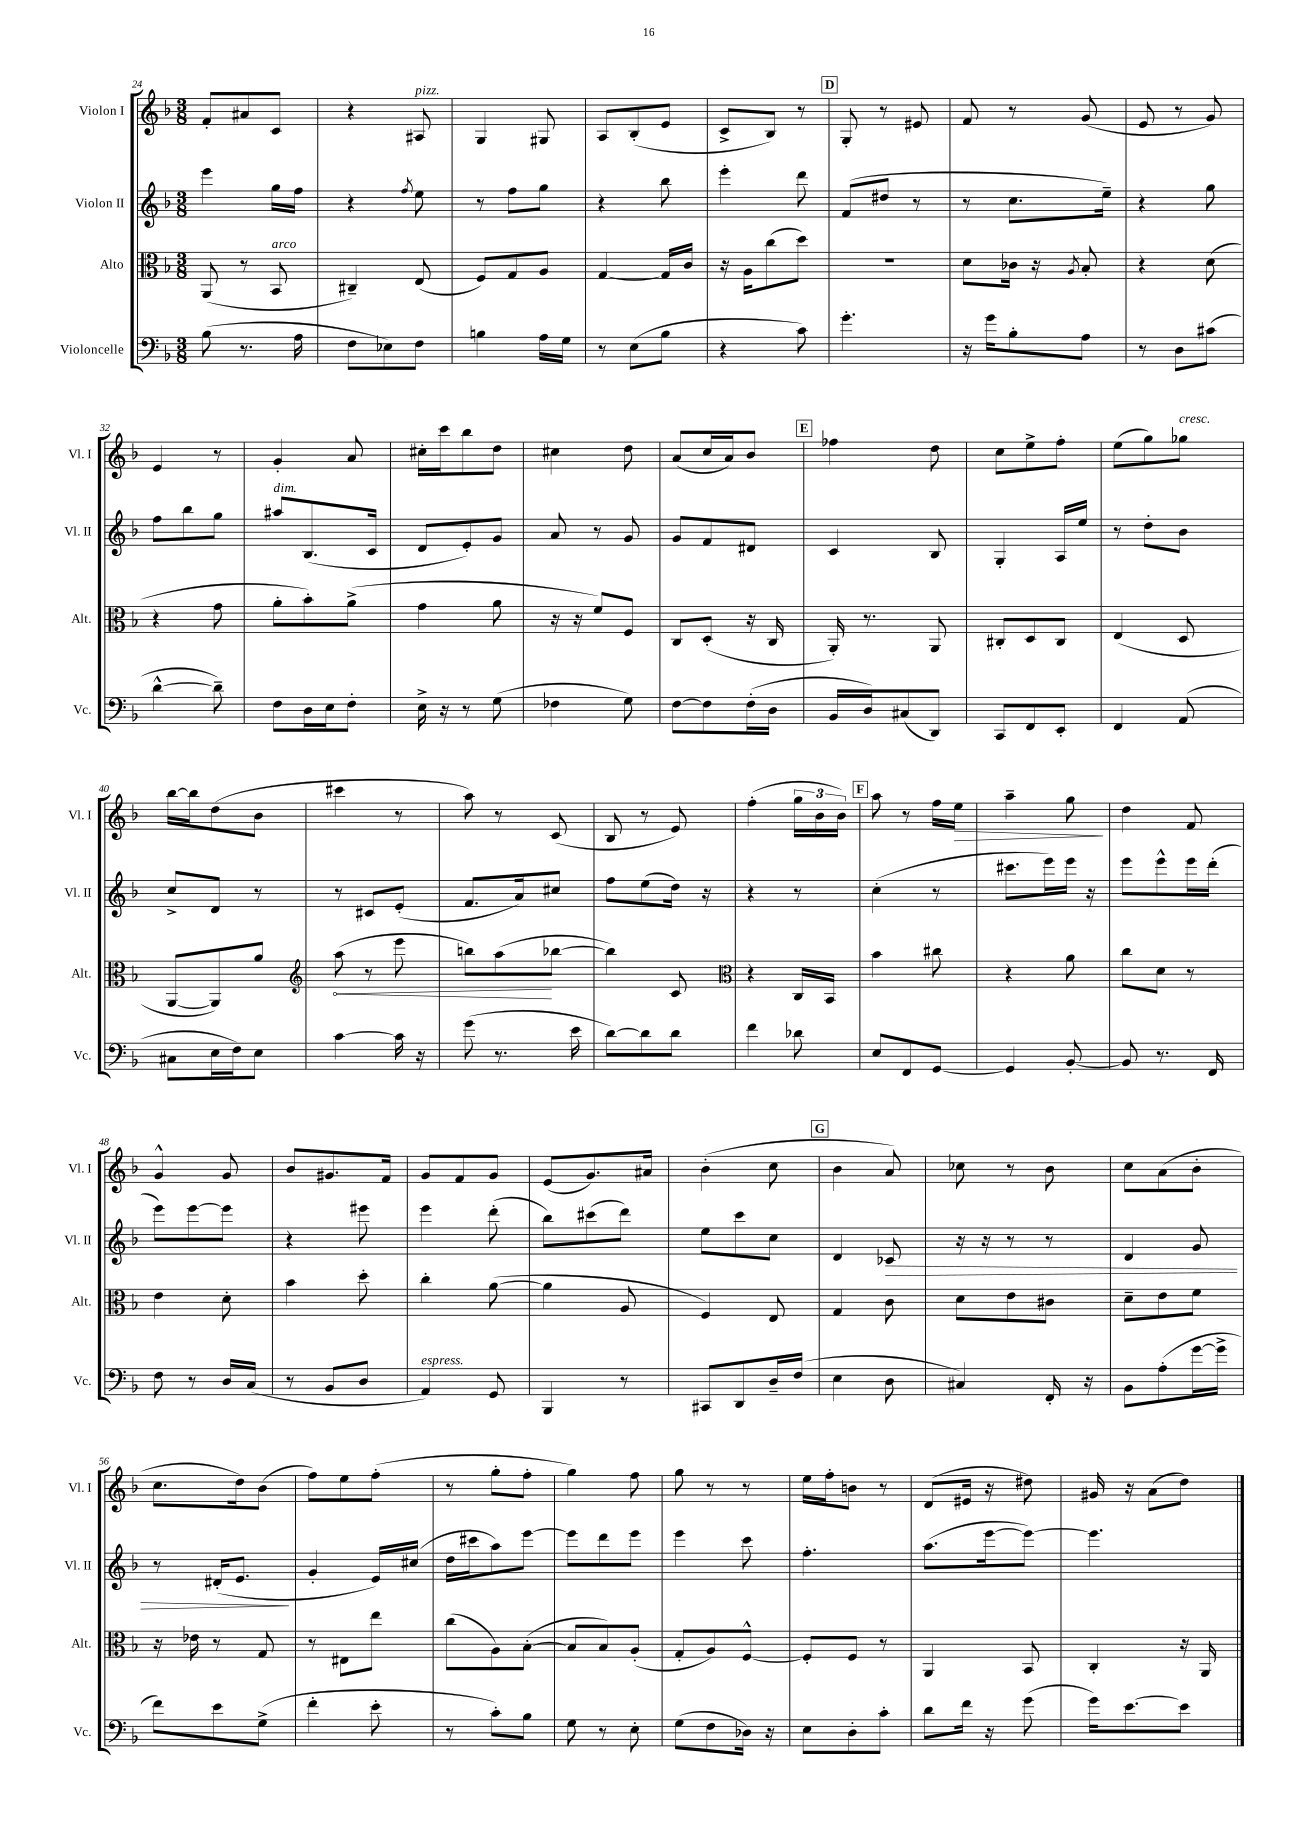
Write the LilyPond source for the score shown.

<<
\new StaffGroup <<
\new Staff = "s0" \with { instrumentName = "Violon I" shortInstrumentName = "Vl. I" } {
    \clef treble \key f \major \numericTimeSignature \time 3/8
    f'8-. ais'8 c'8 |
    r4 ais8^\markup { \italic "pizz." } |
    g4 gis8 |
    a8 bes8-.( e'8 |
    c'8-> bes8) r8 |
    \mark \markup { \box "D" } g8-. r8 eis'8 |
    f'8 r8 g'8( |
    e'8 r8 g'8) |
    e'4 r8 |
    g'4-. a'8 |
    cis''16-. c'''16 bes''8 d''8 |
    cis''4 d''8 |
    a'8( c''16 a'16) bes'8 |
    \mark \markup { \box "E" } fes''4 d''8 |
    c''8 e''8-> f''8-. |
    e''8( g''8) ges''8^\markup { \italic "cresc." } |
    bes''16~ bes''16 d''8( bes'8 |
    cis'''4 r8 |
    a''8) r8 c'8( |
    bes8 r8 e'8) |
    f''4-.( \tuplet 3/2 { g''16 bes'16 bes'16) } |
    \mark \markup { \box "F" } a''8 r8 f''16 e''16\> |
    a''4-- g''8\! |
    d''4 f'8 |
    g'4-^ g'8 |
    bes'8 gis'8. f'16 |
    g'8 f'8 g'8 |
    e'8( g'8.) ais'16 |
    bes'4-.( c''8 |
    \mark \markup { \box "G" } bes'4 a'8) |
    ces''8 r8 bes'8 |
    c''8 a'8( bes'8-. |
    c''8. d''16) bes'8( |
    f''8) e''8 f''8-.( |
    r8 g''8-. f''8-. |
    g''4) f''8 |
    g''8 r8 r8 |
    e''16 f''16-. b'8 r8 |
    d'8( eis'16 r16 dis''8) |
    gis'16 r16 a'8( d''8) \bar "|." |
}
\new Staff = "s1" \with { instrumentName = "Violon II" shortInstrumentName = "Vl. II" } {
    \clef treble \key f \major \numericTimeSignature \time 3/8
    e'''4 g''16 f''16 |
    r4 \acciaccatura { f''8 } e''8 |
    r8 f''8 g''8 |
    r4 bes''8 |
    e'''4-. d'''8 |
    \mark \markup { \box "D" } f'8( dis''8 r8 |
    r8 c''8. e''16--) |
    r4 g''8 |
    f''8 bes''8 g''8 |
    ais''8^\markup { \italic "dim." } bes8.( c'16 |
    d'8 e'8-.) g'8 |
    a'8 r8 g'8 |
    g'8 f'8 dis'8 |
    \mark \markup { \box "E" } c'4 bes8 |
    g4-. a16 e''16 |
    r8 d''8-. bes'8 |
    c''8-> d'8 r8 |
    r8 cis'8 e'8-.( |
    f'8. a'16) cis''8 |
    f''8 e''8( d''16) r16 |
    r4 r8 |
    \mark \markup { \box "F" } c''4-.( r8 |
    cis'''8. e'''16) e'''16 r16 |
    e'''8 e'''8-^ e'''16 d'''16-.( |
    e'''8) e'''8~ e'''8 |
    r4 eis'''8 |
    e'''4 d'''8-.( |
    bes''8) cis'''8( d'''8) |
    e''8 c'''8 c''8 |
    \mark \markup { \box "G" } d'4 ces'8\> |
    r16 r16 r8 r8 |
    d'4 g'8 |
    r8 dis'16-.( e'8.\! |
    g'4-. e'16) cis''16( |
    d''16 cis'''16 a''8) e'''8~ |
    e'''8 d'''8 e'''8 |
    e'''4 c'''8 |
    f''4.-. |
    a''8.( e'''16~ e'''8~) |
    e'''4. \bar "|." |
}
\new Staff = "s2" \with { instrumentName = "Alto" shortInstrumentName = "Alt." } {
    \clef alto \key f \major \numericTimeSignature \time 3/8
    a,8( r8 bes,8^\markup { \italic "arco" } |
    cis4--) e8( |
    f8) g8 a8 |
    g4~ g16 c'16 |
    r16 a16 c''8( d''8) |
    \mark \markup { \box "D" } r4. |
    d'8 ces'16 r16 \acciaccatura { a8 } bes8-. |
    r4 d'8( |
    r4 g'8 |
    a'8-. bes'8-.) a'8->( |
    g'4 a'8 |
    r16 r16 f'8) f8 |
    c8 d8-.( r16 c16 |
    \mark \markup { \box "E" } a,16-.) r8. a,8 |
    cis8-. d8 cis8 |
    e4( d8 |
    a,8~ a,8) a'8 |
    \clef treble \once \override Hairpin.circled-tip = ##t a''8\<( r8 e'''8 |
    b''8) a''8\!( bes''8~ |
    bes''4) c'8 |
    \clef alto r4 c16 bes,16 |
    \mark \markup { \box "F" } bes'4 cis''8 |
    r4 a'8 |
    c''8 d'8 r8 |
    e'4 d'8-. |
    bes'4 d''8-. |
    c''4-. a'8~( |
    a'4 a8 |
    f4) e8 |
    \mark \markup { \box "G" } g4 c'8 |
    d'8 e'8 cis'8 |
    d'8-- e'8 f'8 |
    r16 ees'16 r8 g8 |
    r8 eis8 e''8 |
    c''8( a8) bes8~-.( |
    bes8 bes8) a8-.( |
    g8-. a8) f8~-^ |
    f8-. f8 r8 |
    a,4 bes,8 |
    c4-. r16 a,16 \bar "|." |
}
\new Staff = "s3" \with { instrumentName = "Violoncelle" shortInstrumentName = "Vc." } {
    \clef bass \key f \major \numericTimeSignature \time 3/8
    bes8( r8. a16 |
    f8 ees8) f8 |
    b4 a16 g16 |
    r8 e8( bes8 |
    r4 c'8) |
    \mark \markup { \box "D" } g'4.-. |
    r16 g'16 bes8-. a8 |
    r8 d8 cis'8( |
    d'4~-^ d'8--) |
    f8 d16 e16 f8-. |
    e16-> r16 r8 g8( |
    fes4 g8) |
    f8~ f8 f16-.( d16 |
    \mark \markup { \box "E" } bes,16 d16) cis8( d,8) |
    c,8 f,8 e,8-. |
    f,4 a,8( |
    cis8 e16 f16) e8 |
    c'4~ c'16 r16 |
    g'8( r8. e'16 |
    d'8~) d'8 d'8 |
    f'4 des'8 |
    \mark \markup { \box "F" } e8 f,8 g,8~ |
    g,4 bes,8~-. |
    bes,8 r8. f,16 |
    f8 r8 d16 c16( |
    r8 bes,8 d8 |
    a,4^\markup { \italic "espress." }) g,8 |
    bes,,4 r8 |
    cis,8 d,8 d16-- f16( |
    \mark \markup { \box "G" } e4 d8 |
    cis4) f,16-. r16 |
    bes,8 a8-.( g'16~ g'16-> |
    f'8) e'8 g8->( |
    f'4-. e'8-. |
    r8 c'8-.) bes8 |
    g8 r8 e8-. |
    g8( f8 des16) r16 |
    e8 d8-. c'8-. |
    d'8 f'16 r16 g'8( |
    g'16) e'8.~ e'8 \bar "|." |
}
>>
>>
\layout { \context { \Score currentBarNumber = #24 } }
